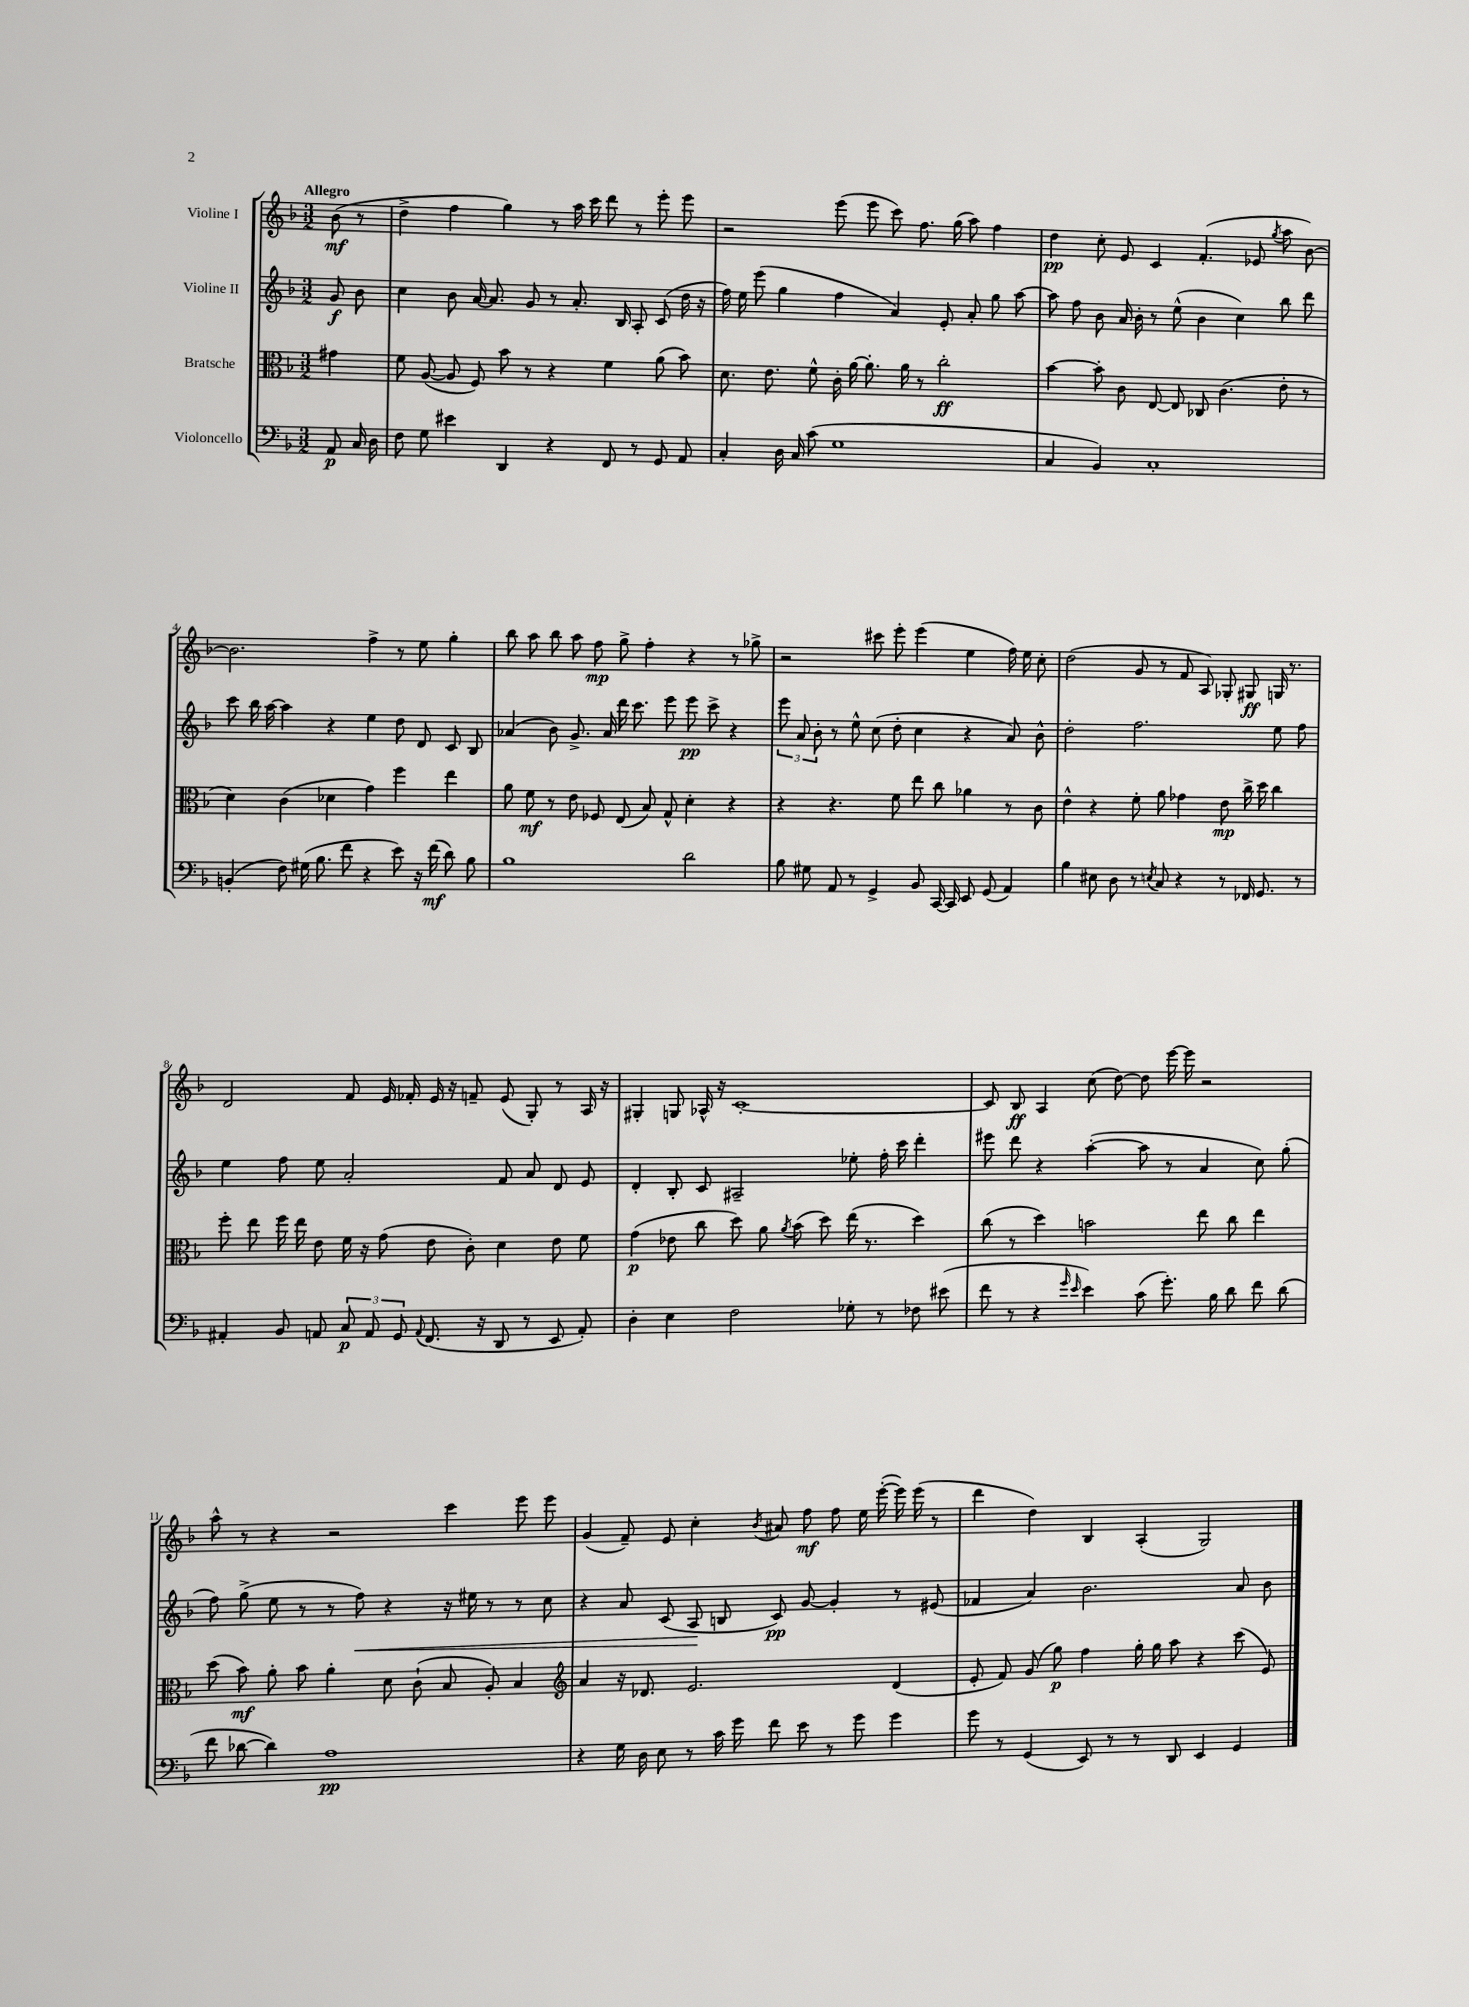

**kern	**dynam	**kern	**dynam	**kern	**dynam	**kern	**dynam
*part4	*part4	*part3	*part3	*part2	*part2	*part1	*part1
*staff4	*staff4	*staff3	*staff3	*staff2	*staff2	*staff1	*staff1
*I"Violoncello	*	*I"Bratsche	*	*I"Violine II	*	*I"Violine I	*
*clefF4	*	*clefC3	*	*clefG2	*	*clefG2	*
*k[b-]	*	*k[b-]	*	*k[b-]	*	*k[b-]	*
*M3/2	*	*M3/2	*	*M3/2	*	*M3/2	*
=	=	=	=	=	=	=	=
!	!	!	!	!	!	!LO:TX:a:B:t=Allegro	!
8AA/	p	4g#X\	.	8g/	f	(8b-\	mf
16C/	.	.	.	8b-\	.	8r	.
16D\	.	.	.	.	.	.	.
=1	=1	=1	=1	=1	=1	=1	=1
8F\	.	8f\	.	4cc\	.	4dd^\	.
8G\	.	([8A/	.	.	.	.	.
4e#X\	.	8A/]	.	8b-\	.	4ff\	.
.	.	8F/)	.	[16a/	.	.	.
.	.	.	.	8.a/]	.	.	.
4DD/	.	8b-\	.	.	.	4gg\)	.
.	.	8r	.	8g/	.	.	.
4r	.	4r	.	8r	.	8r	.
.	.	.	.	8.a'/	.	16aa\	.
.	.	.	.	.	.	16ccc\	.
8FF/	.	4f\	.	.	.	8ddd\	.
.	.	.	.	16B-/	.	.	.
8r	.	.	.	8A'/	.	8r	.
8GG/	.	(8a\	.	(8c/	.	8eee'\	.
8AA/	.	8b-\)	.	16dd\	.	8eee\	.
.	.	.	.	16r	.	.	.
=2	=2	=2	=2	=2	=2	=2	=2
4C'/	.	8.d\	.	16ff\)	.	2r	.
.	.	.	.	16ee\	.	.	.
.	.	.	.	(8eee\	.	.	.
.	.	8.e\	.	.	.	.	.
16D\	.	.	.	4gg\	.	.	.
16C/	.	.	.	.	.	.	.
(8c\	.	8f^^\	.	.	.	.	.
1G	.	16c'\	.	4ff\	.	(8eee\	.
.	.	[16a\	.	.	.	.	.
.	.	8.a'\]	.	.	.	8eee\	.
.	.	.	.	4a/)	.	8ccc\)	.
.	.	16a\	.	.	.	.	.
.	.	8r	.	.	.	8.ff\	.
.	.	2cc'\	ff	8e'/	.	.	.
.	.	.	.	.	.	(16gg\	.
.	.	.	.	8a'/	.	8aa\)	.
.	.	.	.	8gg\	.	4ff\	.
.	.	.	.	[8aa\	.	.	.
=3	=3	=3	=3	=3	=3	=3	=3
4C/	.	[4b-\	.	8aa\]	.	4dd\	pp
.	.	.	.	8ff\	.	.	.
4BB-/)	.	8b-'\]	.	8b-\	.	8cc'\	.
.	.	8c\	.	16a/	.	8e/	.
.	.	.	.	16b-'\	.	.	.
1C'	.	[8E/	.	8r	.	4c/	.
.	.	8E/]	.	(8ee^^\	.	.	.
.	.	8C-X/	.	4b-\	.	(4.f'/	.
.	.	(4.c\	.	.	.	.	.
.	.	.	.	4cc\)	.	.	.
.	.	.	.	.	.	8e-X/	.
.	.	.	.	.	.	8qgg/	.
.	.	8e'\	.	8bb-\	.	8aa\	.
.	.	8r	.	8ddd\	.	[8b-\)	.
!!LO:LB:g=z
=4	=4	=4	=4	=4	=4	=4	=4
(4BBn'/	.	4d\)	.	8ccc\	.	2.b-\]	.
.	.	.	.	16bb-\	.	.	.
.	.	.	.	[16aa\	.	.	.
8F\)	.	(4c\	.	4aa\]	.	.	.
(16G#X\	.	.	.	.	.	.	.
8.B-\	.	.	.	.	.	.	.
.	.	4d-X\	.	4r	.	.	.
8f\	.	.	.	.	.	.	.
4r	.	4g\)	.	4ee\	.	4ff^\	.
8e\)	.	4ff\	.	8dd\	.	8r	.
16r	.	.	.	8d/	.	8ee\	.
(16f\	mf	.	.	.	.	.	.
8d\)	.	4ee\	.	8c/	.	4gg'\	.
8B-\	.	.	.	8B-/	.	.	.
=5	=5	=5	=5	=5	=5	=5	=5
1B-	.	8a\	.	(4a-X/	.	8bb-\	.
.	.	8f\	mf	.	.	8aa\	.
.	.	8r	.	8b-\)	.	8bb-\	.
.	.	8e\	.	8.g^/	.	8aa\	.
.	.	8F-X/	.	.	.	8ff\	mp
.	.	.	.	16a-/	.	.	.
.	.	(8E/	.	16ddd\	.	8gg^\	.
.	.	.	.	8.ccc\	.	.	.
.	.	8B-/)	.	.	.	4ff'\	.
.	.	8G^^/	.	8eee\	.	.	.
2d\	.	4d'\	.	8eee\	pp	4r	.
.	.	.	.	8ccc^\	.	.	.
.	.	4r	.	4r	.	8r	.
.	.	.	.	.	.	8gg-X^\	.
=6	=6	=6	=6	=6	=6	=6	=6
8B-\	.	4r	.	12eee\	.	2r	.
.	.	.	.	12a/	.	.	.
8G#X\	.	.	.	.	.	.	.
.	.	.	.	12b-'\	.	.	.
8AA/	.	4.r	.	8r	.	.	.
8r	.	.	.	8ee^^\	.	.	.
4GG^/	.	.	.	(8cc\	.	8ccc#X\	.
.	.	8f\	.	8dd'\	.	8eee'\	.
8BB-/	.	8ee\	.	4cc\	.	(4eee\	.
[16CC/	.	8cc\	.	.	.	.	.
16CC/]	.	.	.	.	.	.	.
8EE/	.	4a-X\	.	4r	.	4ee\	.
(8GG/	.	.	.	.	.	.	.
4AA/)	.	8r	.	8a/)	.	16ff\)	.
.	.	.	.	.	.	16ee\	.
.	.	8c\	.	8b-^^\	.	8cc'\	.
=7	=7	=7	=7	=7	=7	=7	=7
4B-\	.	4e^^\	.	2dd'\	.	(2dd\	.
8E#X\	.	4r	.	.	.	.	.
8D\	.	.	.	.	.	.	.
8r	.	8f'\	.	2.ff\	.	8g/	.
8qEn/	.	.	.	.	.	.	.
8C/	.	8a\	.	.	.	8r	.
4r	.	4g-X\	.	.	.	8f/	.
.	.	.	.	.	.	8A/)	.
8r	.	8e\	mp	.	.	8G-X'/	.
16FF-X/	.	16cc^\	.	.	.	8G#X/	ff
8.GG/	.	16dd\	.	.	.	.	.
.	.	4cc\	.	8ee\	.	16Gn/	.
.	.	.	.	.	.	8.r	.
8r	.	.	.	8ff\	.	.	.
!!LO:LB:g=z
=8	=8	=8	=8	=8	=8	=8	=8
4AA#X'/	.	8ff'\	.	4ee\	.	2d/	.
.	.	8ee\	.	.	.	.	.
8BB-/	.	16ff\	.	8ff\	.	.	.
.	.	16ee\	.	.	.	.	.
8AAn/	.	8e\	.	8ee\	.	.	.
12C/	p	16f\	.	2a'/	.	8f/	.
.	.	16r	.	.	.	.	.
12AA/	.	.	.	.	.	.	.
.	.	(8g\	.	.	.	16e/	.
12GG/	.	.	.	.	.	.	.
.	.	.	.	.	.	16f-X'/	.
8qqAA/	.	.	.	.	.	.	.
(8.FF/	.	8e\	.	.	.	16e/	.
.	.	.	.	.	.	16r	.
.	.	8c'\)	.	.	.	8fn~/	.
16r	.	.	.	.	.	.	.
8DD/	.	4d\	.	8f/	.	(8e/	.
8r	.	.	.	8a/	.	8G'/)	.
8EE/	.	8e\	.	8d/	.	8r	.
8AA'/)	.	8f\	.	8e/	.	16A/	.
.	.	.	.	.	.	16r	.
=9	=9	=9	=9	=9	=9	=9	=9
4D'\	.	(4g\	p	4d'/	.	4G#X'/	.
4E\	.	8e-X\	.	8B-'/	.	8Gn/	.
.	.	8cc\	.	8c/	.	16A-X^^/	.
.	.	.	.	.	.	16r	.
2F\	.	8dd\)	.	2A#X~/	.	[1c'	.
.	.	8a\	.	.	.	.	.
.	.	8qa/	.	.	.	.	.
.	.	(8b-\	.	.	.	.	.
.	.	8dd\)	.	.	.	.	.
8G-X'\	.	(16ee\	.	8ee-X'\	.	.	.
.	.	8.r	.	.	.	.	.
8r	.	.	.	16ff'\	.	.	.
.	.	.	.	16ccc\	.	.	.
8F-X\	.	4dd\)	.	4ddd'\	.	.	.
(8e#X\	.	.	.	.	.	.	.
=10	=10	=10	=10	=10	=10	=10	=10
8f\	.	(8cc\	.	8eee#X\	.	8c/]	.
8r	.	8r	.	8ddd\	.	8B-/	ff
4r	.	4dd\)	.	4r	.	4A/	.
16qqg/	.	.	.	.	.	.	.
16qqe/	.	.	.	.	.	.	.
4e\)	.	2bn\	.	([4aa'\	.	(8cc\	.
.	.	.	.	.	.	[8dd\)	.
(8c\	.	.	.	8aa\]	.	8dd\]	.
8.g'\)	.	.	.	8r	.	[16eee\	.
.	.	.	.	.	.	16eee\]	.
.	.	8ee\	.	4a/	.	2r	.
16B-\	.	.	.	.	.	.	.
8d\	.	8cc\	.	.	.	.	.
8f\	.	4ee\	.	8cc\)	.	.	.
(8d\	.	.	.	(8gg'\	.	.	.
!!LO:LB:g=z
=11	=11	=11	=11	=11	=11	=11	=11
8f\	.	(8dd\	.	8ff\)	.	8aa^^\	.
[8d-X\	.	8b-\)	mf	(8gg^\	.	8r	.
4d-\])	.	8a'\	.	8ee\	.	4r	.
.	.	8b-\	.	8r	.	.	.
1A	pp	4a'\	.	8r	.	2r	.
!	!	!	!	!	!LO:HP:b	!	!
.	.	.	.	8ff\)	<	.	.
.	.	8d\	.	4r	.	.	.
.	.	(8c`\	.	.	.	.	.
.	.	8B-/	.	16r	.	4ccc\	.
.	.	.	.	16ee#X\	.	.	.
.	.	8A'/)	.	8r	.	.	.
.	.	4B-/	.	8r	.	8eee\	.
.	.	.	.	8cc\	.	8eee\	.
=12	=12	=12	=12	=12	=12	=12	=12
*	*	*clefG2	*	*	*	*	*
4r	.	4a/	.	4r	.	(4g/	.
16G\	.	16r	.	8a/	.	8f~/)	.
16D\	.	8.d-X/	.	.	.	.	.
8E\	.	.	.	(8c/	.	8e/	.
8r	.	2.e/	.	8A/	.	4cc'\	.
16c\	.	.	.	8Bn/	[	.	.
16g\	.	.	.	.	.	.	.
.	.	.	.	.	.	8qb-/	.
8f\	.	.	.	8c/)	pp	8a#X/	.
8e\	.	.	.	[8g/	.	8ff\	mf
8r	.	.	.	4g'/]	.	8ff\	.
8g\	.	.	.	.	.	16ee\	.
.	.	.	.	.	.	([16eee'\	.
4g\	.	(4d-/	.	8r	.	16eee\])	.
.	.	.	.	.	.	(16eee\	.
.	.	.	.	(8e#X/	.	8r	.
=13	=13	=13	=13	=13	=13	=13	=13
8g\	.	8e'/	.	4f-X/	.	4ddd\	.
8r	.	8f/)	.	.	.	.	.
(4GG/	.	(8g/	.	4a/)	.	4dd\)	.
.	.	8gg\)	p	.	.	.	.
8EE/)	.	4ff\	.	2.b-\	.	4B-/	.
8r	.	.	.	.	.	.	.
8r	.	16gg'\	.	.	.	(4A'/	.
.	.	16gg\	.	.	.	.	.
8DD/	.	8aa\	.	.	.	.	.
4EE/	.	4r	.	.	.	2G/)	.
4GG/	.	(8ccc\	.	8a/	.	.	.
.	.	8e/)	.	8b-\	.	.	.
==	==	==	==	==	==	==	==
*-	*-	*-	*-	*-	*-	*-	*-
